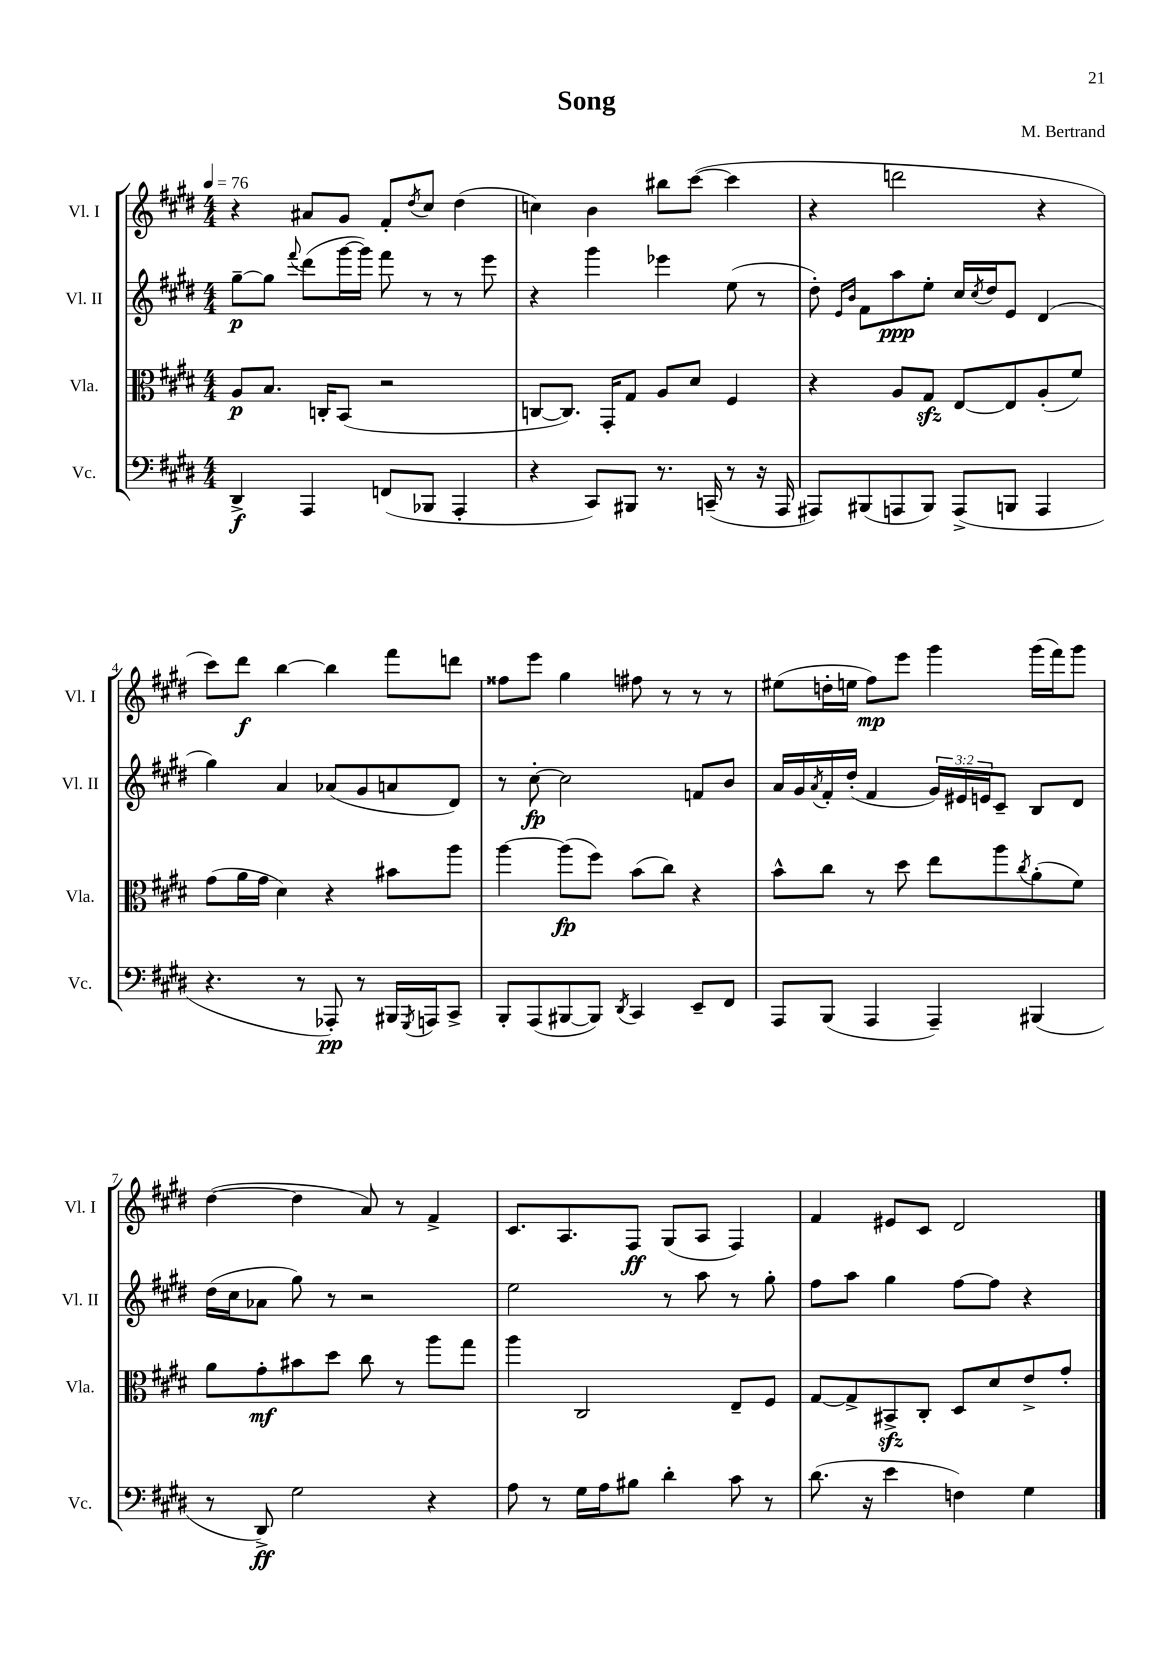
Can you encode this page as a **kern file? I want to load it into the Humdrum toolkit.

**kern	**kern	**kern	**kern
*staff4	*staff3	*staff2	*staff1
*clefF4	*clefC3	*clefG2	*clefG2
*k[f#c#g#d#]	*k[f#c#g#d#]	*k[f#c#g#d#]	*k[f#c#g#d#]
*M4/4	*M4/4	*M4/4	*M4/4
*MM76	*MM76	*MM76	*MM76
4DD#^	8A	[8gg#~	4r
.	8.B	8gg#]	.
.	.	8qqfff#	.
4AAA	.	(8ddd#	8a#
.	16C'	.	.
.	(8BB	[16ggg#	8g#
.	.	16ggg#])	.
(8FF	2r	8fff#	8f#'
.	.	.	8qdd#
8BBB-	.	8r	8cc#
4AAA'	.	8r	(4dd#
.	.	8eee	.
=	=	=	=
4r	[8C	4r	4cc)
.	8.C])	.	.
8CC#)	.	4ggg#	4b
.	16GG#'	.	.
8BBB#	8G#	.	.
8.r	8A	4eee-	8bb#
.	8d#	.	([8ccc#
(16CC~	.	.	.
8r	4F#	(8ee	4ccc#]
16r	.	8r	.
16AAA	.	.	.
=	=	=	=
8AAA#)	4r	8dd#')	4r
.	.	16qqe	.
.	.	16qqb	.
(8BBB#	.	8f#	.
8AAA	8A	8aa	2ddd
8BBB#)	8G#	8ee'	.
(8AAA^	[8E	16cc#	.
.	.	8qcc#	.
.	.	16dd#	.
8BBB	8E]	8e	.
4AAA	(8A'	(4d#	4r
.	8f#)	.	.
=	=	=	=
4.r	(8g#	4gg#)	8ccc#)
.	16a	.	8ddd#
.	16g#	.	.
.	4d#)	4a	[4bb
8r	.	.	.
8AAA-')	4r	(8a-	4bb]
8r	.	8g#	.
16BBB#	8b#	8a	8fff#
8qGGG#	.	.	.
16AAA	.	.	.
8CC#^	8aa	8d#)	8ddd
=	=	=	=
8BBB'	[4aa	8r	8ff##
(8AAA	.	[8cc#'	8eee
[8BBB#	(8aa]	2cc#]	4gg#
8BBB#])	8ff#)	.	.
8qDD#	.	.	.
4CC#	(8b	.	8ff#
.	8cc#)	.	8r
8EE~	4r	8f	8r
8FF#	.	8b	8r
=	=	=	=
8AAA	8b^^	16a	(8ee#
.	.	16g#	.
.	.	8qa	.
(8BBB	8cc#	16f#'	16dd'
.	.	(16dd#'	16ee
4AAA	8r	4f#	8ff#)
.	8dd#	.	8eee
4AAA~)	8ee	24g#)	4ggg#
.	.	24e#	.
.	.	24e	.
.	8aa	8c#~	.
.	8qcc#	.	.
(4BBB#	(8a'	8B	(16ggg#
.	.	.	16fff#)
.	8f#)	8d#	8ggg#
=	=	=	=
8r	8a	(16dd#	([4dd#
.	.	16cc#	.
8DD#^)	8g#'	8a-	.
2G#	8b#	8gg#)	4dd#]
.	8dd#	8r	.
.	8cc#	2r	8a)
.	8r	.	8r
4r	8aa	.	4f#^
.	8gg#	.	.
=	=	=	=
8A	4aa	2ee	8.c#
8r	.	.	.
.	.	.	8.A
16G#	2C#	.	.
16A	.	.	.
8B#	.	.	8F#
4d#'	.	8r	(8G#
.	.	8aa	8A
8c#	8E~	8r	4F#)
8r	8F#	8gg#'	.
=	=	=	=
(8.d#	[8G#	8ff#	4f#
.	8G#^]	8aa	.
16r	.	.	.
4e	8BB#^	4gg#	8e#
.	8C#'	.	8c#
4F)	8D#	[8ff#	2d#
.	8d#	8ff#]	.
4G#	8e^	4r	.
.	8g#'	.	.
==	==	==	==
*-	*-	*-	*-
